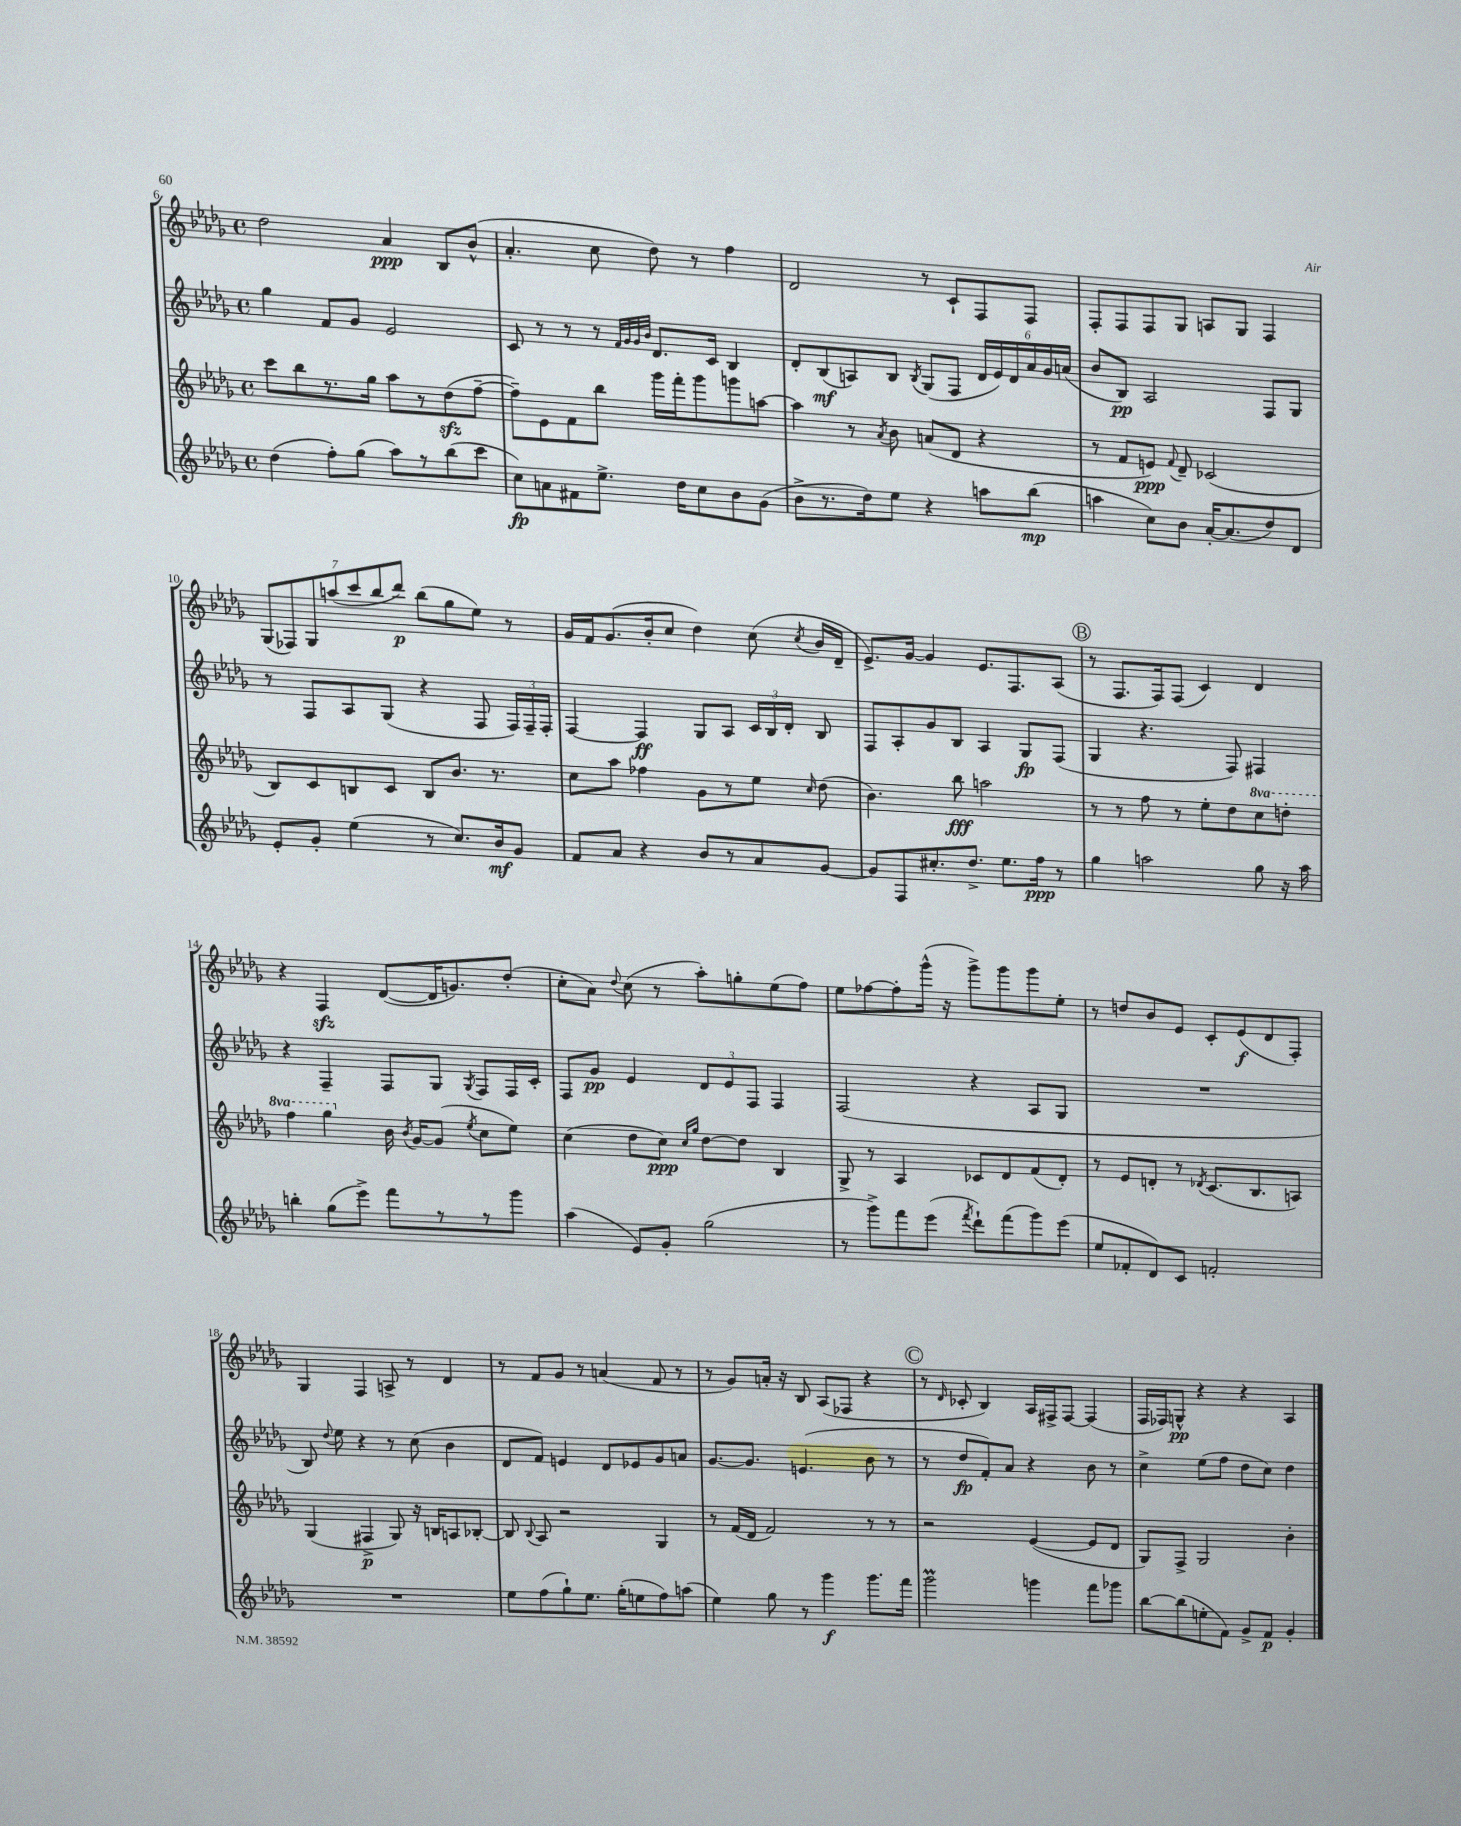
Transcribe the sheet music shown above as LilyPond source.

<<
\new StaffGroup <<
\new Staff = "s0" {
    \clef treble \key des \major \defaultTimeSignature \time 4/4
    \autoBeamOff des''2 aes'4\ppp bes8[ bes'8]-^( |
    aes'4.-. c''8 des''8) r8 f''4 |
    des'2 r8 c'8[-! f8 f8] |
    f8[-. f8 f8 ges8] a8[ ges8] f4 |
    \tuplet 7/4 { ges8[( fes8) ges8 a''8( c'''8 bes''8 des'''8]\p) } bes''8[( ges''8 ees''8]) r8 |
    ges'16[ f'16 ges'8.( bes'16-. c''8] des''4) c''8( \acciaccatura { c''8 } bes'16[ des'16]-- |
    ees'8.[->) ges'16]~ ges'4 ees'8.[ f8. aes8]( |
    \mark \markup { \circle "B" } r8 f8.[ f16) f8]( c'4) des'4 |
    r4 f4\sfz des'8[~( des'16 g'8.) des''8]-.( |
    c''8[-. aes'8]) \appoggiatura { des''8 } c''8( r8 aes''8[-.) g''8-. ees''8( f''8]) |
    ees''8[ fes''8~ fes''8-. ges'''16]-^( r16 ges'''8[->) ges'''8 ges'''8 ees''8]-. |
    r8 d''8[ bes'8 ees'8] c'8[-. ees'8\f( des'8 f8]-.) |
    ges4 f4 a8-> r8 des'4 |
    r8 f'8[ ges'8] r8 a'4( f'8 r8 |
    r8 ges'8[) a'16]-. r16 bes8 aes8[( fes8] r4 |
    \mark \markup { \circle "C" } r8 \grace { des'16 } ces'8-. bes4) aes16[ fis16-> fis8]~ fis4( |
    f16[ fes16) g8]-^\pp r4 r4 aes4 \bar "|." |
}
\new Staff = "s1" {
    \clef treble \key des \major \defaultTimeSignature \time 4/4
    \autoBeamOff ges''4 f'8[ ges'8] ees'2 |
    c'8 r8 r8 r8 \grace { f'32[ ges'32 ges'32 bes'32] } des'8.[ c'16] bes4 |
    des'8[-. bes8\mf( a8) bes8] \acciaccatura { bes8 } ges8[( f8] \tuplet 6/4 { des'16[ ees'16) des'16 aes'16 ges'16 a'16]( } |
    bes'8[ bes8]\pp) aes2 f8[ ges8] |
    r8 f8[ aes8 ges8]( r4 f8 \tuplet 3/2 { f16[) f16-- f16]-. } |
    f4~ f4\ff ges8[ aes8] \tuplet 3/2 { c'16[ bes16 des'16]-. } bes8 |
    f8[ aes8-. ges'8 bes8] aes4 ges8[\fp f8]( |
    \mark \markup { \circle "B" } ges4 r4. f8) fis4 |
    r4 f4-- f8[ ges8] \acciaccatura { ges8 } f8[ f16 c'16]-. |
    f8[ ges'8]\pp ees'4 \tuplet 3/2 { des'8[ ees'8 f8] } f4 |
    f2( r4 aes8[ ges8] |
    R1 |
    bes8) \appoggiatura { des''8 } ees''8 r4 r8 c''8( bes'4 |
    des'8[ f'8]) e'4 des'8[ ees'8 ges'8 a'8] |
    ges'8.[~ ges'8.] e'4.( bes'8 r8 |
    \mark \markup { \circle "C" } r8 des''8[\fp f'8-.) aes'8] r4 bes'8 r8 |
    c''4-> ees''8[( f''8] des''8[ c''8]) des''4 \bar "|." |
}
\new Staff = "s2" {
    \clef treble \key des \major \defaultTimeSignature \time 4/4 \set Staff.ottavationMarkups = #ottavation-simple-ordinals
    \autoBeamOff c'''8[ bes''8 r8. ges''16] aes''8[ r8 des''8\sfz( f''8]~-- |
    f''8[--) ees'8 f'8 bes''8] ges'''16[ f'''16-. ges'''8 g'''8 a''8]~ |
    a''4 r8 \acciaccatura { aes'8 } bes'8 a'8[( des'8] r4 |
    r8 f'8[ e'8]\ppp) \appoggiatura { f'8 } des'8-- ces'2( |
    bes8[) c'8 b8 c'8] b8[ bes'8.] r8. |
    c''8[ aes''8] fes''4 ges'8[ r8 ees''8] \grace { c''16 } des''8( |
    bes'4.) bes''8\fff a''2 |
    \mark \markup { \circle "B" } r8 r8 f''8 r8 ees''8[-. des''8 \ottava #1 c'''8 d'''8]-. |
    f'''4 ges'''4 \ottava #0 bes'16 \acciaccatura { bes'8 } ges'16[~ ges'8]( \acciaccatura { ees''8 } c''8[ ees''8]) |
    c''4( des''8[ c''8]\ppp) \grace { c''16[ ges''16] } des''8[~ des''8] bes4 |
    ges8-> r8 aes4 ces'8[ des'8 f'8( des'8]-.) |
    r8 ees'8[ d'8]-. r8 \acciaccatura { des'8 } c'8.[( bes8. a8]) |
    ges4( fis4->\p ges8) r16 b16[ a8 bes8]~-. |
    bes8 \appoggiatura { bes8 } aes8 r2 ges4 |
    r8 f'16[( des'16] f'2) r8 r8 |
    \mark \markup { \circle "C" } r2 ees'4~( ees'8[ des'8] |
    ges8[) f8]-> ges2 bes'4-. \bar "|." |
}
\new Staff = "s3" {
    \clef treble \key des \major \defaultTimeSignature \time 4/4
    \autoBeamOff des''4( f''8[-.) ges''8]( aes''8[) r8 bes''8( c'''8] |
    c''8[\fp) a'8 fis'8 ees''8.]-> des''16[ c''8 bes'8 ges'8]( |
    bes'8[-> r8. des''16) ees''8] r4 a''8[ bes''8]\mp( |
    a''4 c''8[) bes'8] aes'16[~-. aes'8.( des''8) des'8] |
    ees'8[-. ges'8]-. ees''4( r8 c''8.[) bes'16\mf ges'8] |
    f'8[ aes'8] r4 bes'8[ r8 aes'8 ges'8]~ |
    ges'8[ f8 cis''8.-. des''8.]-> ees''8.[ f''16]\ppp r8 |
    \mark \markup { \circle "B" } ges''4 a''2 ges''8 r16 a''16 |
    b''4-. ges''8[( ees'''8]->) f'''8[ r8 r8 ges'''8] |
    aes''4( ees'8[) ges'8]-. ges''2( |
    r8 ges'''8[->) f'''8 ees'''8]( \acciaccatura { f'''8 } des'''8[-!) f'''8( ges'''8) ees'''8]( |
    ees''8[ fes'8-. des'8) c'8] f'2-. |
    R1 |
    ees''8[ f''8( ges''8-!) ees''8.] ges''16[-.( e''8 f''8) a''8]( |
    ees''4) ges''8 r8 ges'''4\f ges'''8.[ f'''16] |
    \mark \markup { \circle "C" } ges'''2\prall g'''4 f'''8[ ges'''8] |
    bes''8[~ bes''8( e''8-. f'8]) ges'8[-> f'8]\p ges'4-. \bar "|." |
}
>>
>>
\layout { \context { \Score currentBarNumber = #6 } }
